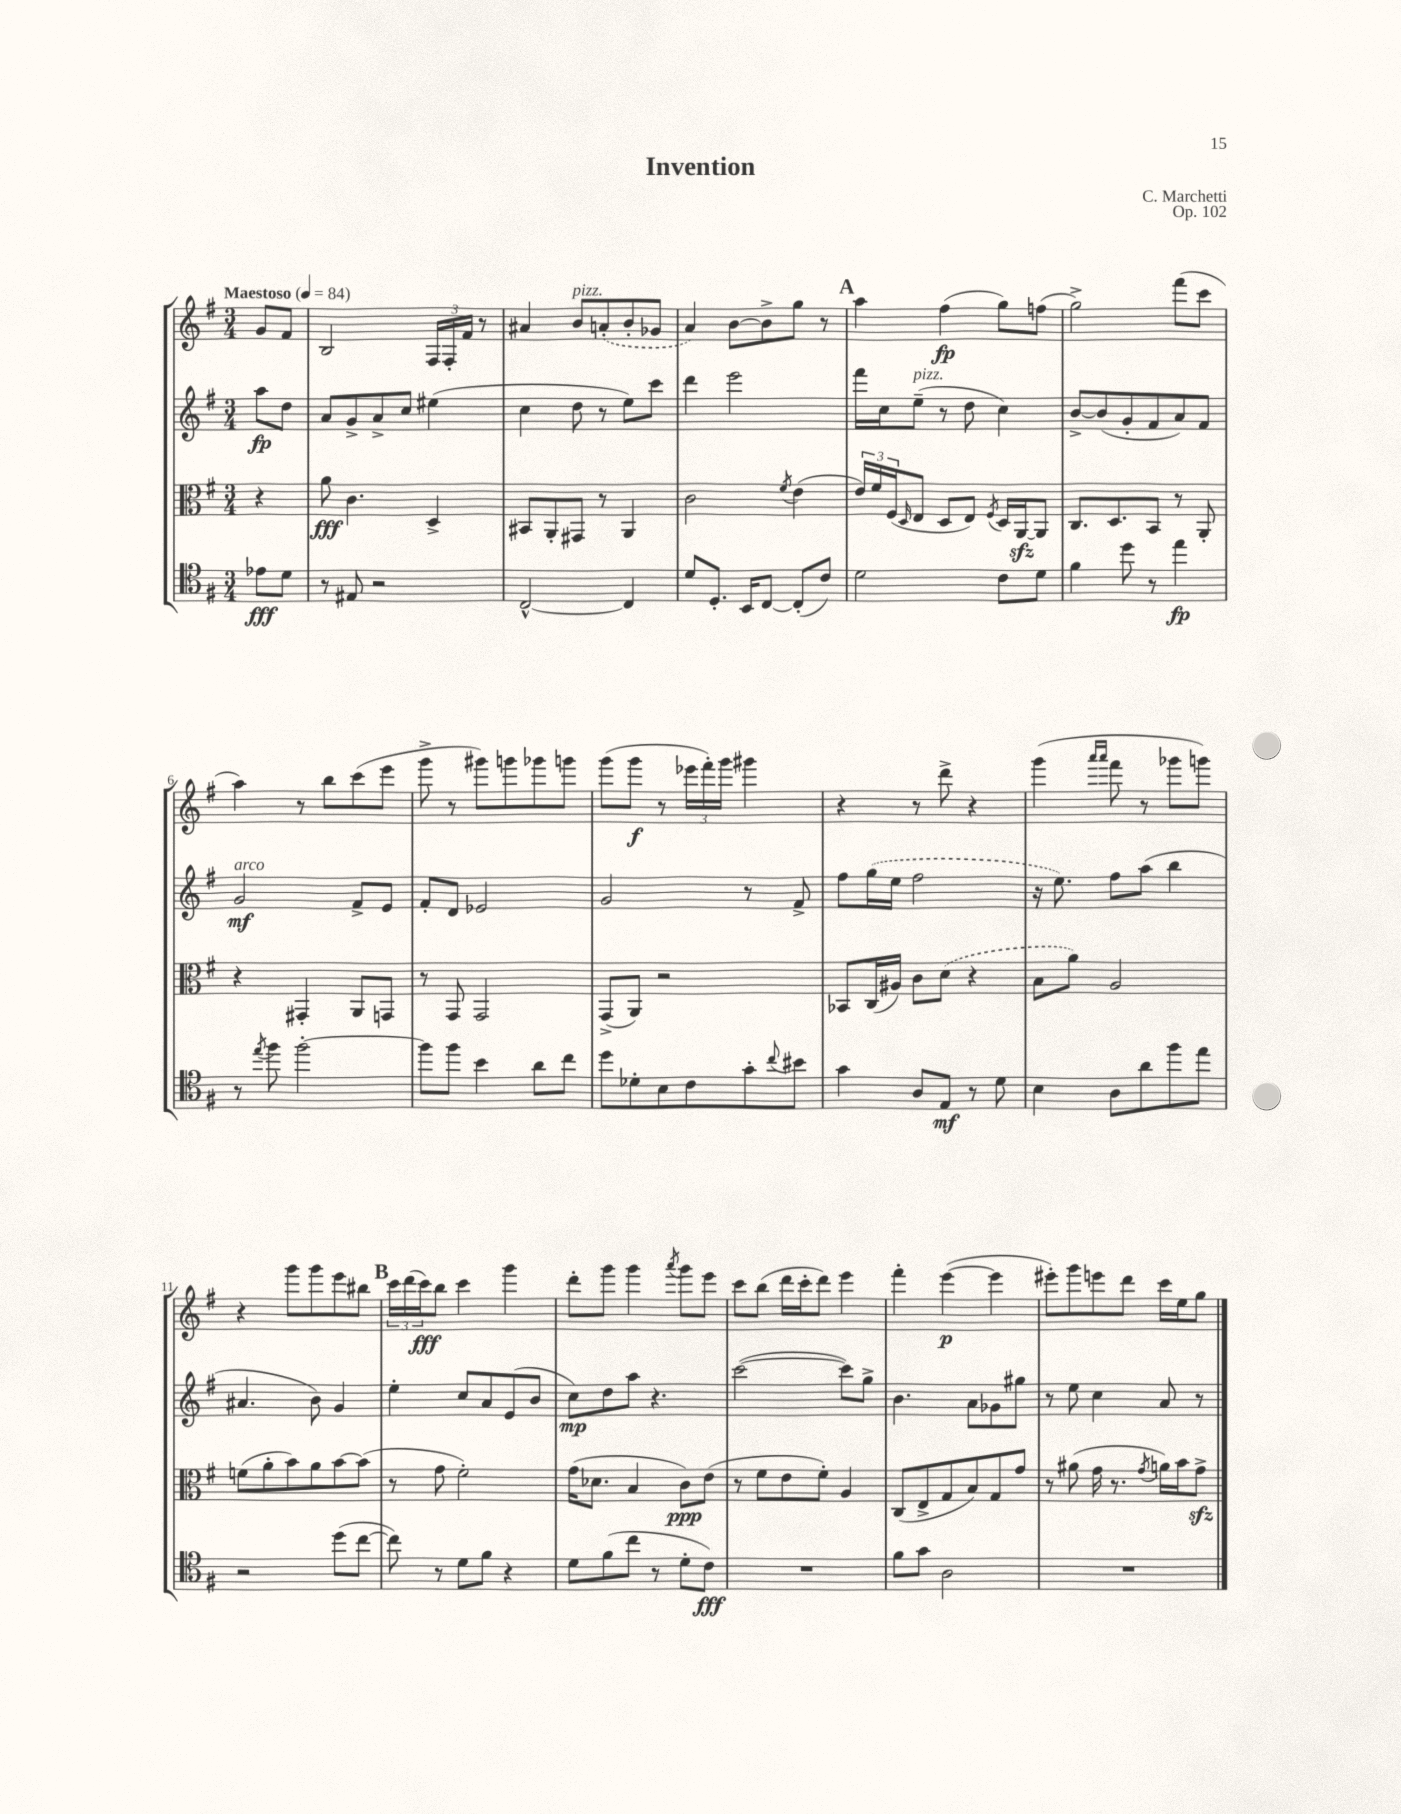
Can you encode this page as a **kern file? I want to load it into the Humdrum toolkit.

**kern	**dynam	**kern	**dynam	**kern	**dynam	**kern	**dynam
*part4	*part4	*part3	*part3	*part2	*part2	*part1	*part1
*staff4	*staff4	*staff3	*staff3	*staff2	*staff2	*staff1	*staff1
*clefC4	*	*clefC3	*	*clefG2	*	*clefG2	*
*k[f#]	*	*k[f#]	*	*k[f#]	*	*k[f#]	*
*M3/4	*	*M3/4	*	*M3/4	*	*M3/4	*
*MM84	*	*MM84	*	*MM84	*	*MM84	*
=	=	=	=	=	=	=	=
!	!	!	!	!	!	!LO:TX:a:B:t=Maestoso	!
8e-X\L	fff	4r	.	8aa\L	fp	8g/L	.
8d\J	.	.	.	8dd\J	.	8f#/J	.
=1	=1	=1	=1	=1	=1	=1	=1
8r	.	8a\	fff	8a/L	.	2B/	.
8E#X/	.	4.c\	.	8g^/	.	.	.
2r	.	.	.	8a^/	.	.	.
.	.	.	.	8cc/J	.	.	.
.	.	4D^/	.	(4ee#X\	.	24F#/LL	.
.	.	.	.	.	.	24F#'/	.
.	.	.	.	.	.	24f#/JJ	.
.	.	.	.	.	.	8r	.
=2	=2	=2	=2	=2	=2	=2	=2
[2C^^/	.	8BB#X/L	.	4cc\	.	4a#X/	.
.	.	8AA'/	.	.	.	.	.
!	!	!	!	!	!	!LO:TX:a:i:t=pizz.	!
.	.	8GG#X/J	.	8dd\	.	8b/L	.
.	.	8r	.	8r	.	(8an'/	.
4C/]	.	4AA/	.	8ee\L)	.	8b'/	.
.	.	.	.	8ccc\J	.	8g-X/J	.
=3	=3	=3	=3	=3	=3	=3	=3
8d/L	.	2c\	.	4ddd\	.	4a/)	.
8.D'/J	.	.	.	.	.	.	.
.	.	.	.	2eee\	.	[8b\L	.
16BB/KL	.	.	.	.	.	.	.
[8C/J	.	.	.	.	.	8b^\]	.
.	.	8qf#/	.	.	.	.	.
(8C'/L]	.	(4e\	.	.	.	8gg\J	.
8c/J)	.	.	.	.	.	8r	.
!!LO:REH:place=s1:t=A
=4	=4	=4	=4	=4	=4	=4	=4
2d\	.	24e/LL)	.	16fff#\LL	.	4aa\	.
.	.	24f#/	.	.	.	.	.
.	.	.	.	16cc\J	.	.	.
.	.	(24F#/J	.	.	.	.	.
.	.	16qqD/	.	.	.	.	.
!	!	!	!	!LO:TX:a:i:t=pizz.	!	!	!
.	.	8E/J	.	(8ee~\J	.	.	.
.	.	8D/L	.	8r	.	(4ff#\	fp
.	.	8E/J)	.	8dd\	.	.	.
.	.	8qF#/	.	.	.	.	.
8c\L	.	16D/LL	.	4cc\)	.	8gg\L)	.
.	.	[16AAzz/J	.	.	.	.	.
8d\J	.	8AA/J]	.	.	.	(8ffn\J	.
=5	=5	=5	=5	=5	=5	=5	=5
4f#\	.	8.C/L	.	[8b^/L	.	2gg^\)	.
.	.	.	.	(8b/]	.	.	.
.	.	8.D/	.	.	.	.	.
8dd\	.	.	.	8g'/	.	.	.
8r	.	8BB/J	.	8f#/	.	.	.
4ee\	fp	8r	.	8a/)	.	(8fff#\L	.
.	.	8AA'/	.	8f#/J	.	8ccc\J	.
!!LO:LB:g=z
=6	=6	=6	=6	=6	=6	=6	=6
!	!	!	!	!LO:TX:a:i:t=arco	!	!	!
8r	.	4r	.	2g/	mf	4aa\)	.
8qee/	.	.	.	.	.	.	.
8ff#\	.	.	.	.	.	.	.
[2ff#'\	.	4GG#X'/	.	.	.	8r	.
.	.	.	.	.	.	8bb\L	.
.	.	8AA/L	.	8f#^/L	.	(8ccc\	.
.	.	8GGn/J	.	8e/J	.	8eee\J	.
=7	=7	=7	=7	=7	=7	=7	=7
8ff#\L]	.	8r	.	8f#'/L	.	8ggg^\	.
8ff#\J	.	8GG/	.	8d/J	.	8r	.
4b\	.	2GG/	.	2e-X/	.	8ggg#X\L)	.
.	.	.	.	.	.	8gggn\	.
8a\L	.	.	.	.	.	8ggg-X\	.
8cc\J	.	.	.	.	.	8gggn\J	.
=8	=8	=8	=8	=8	=8	=8	=8
8dd\L	.	(8GG^/L	.	2g/	.	(8ggg\L	.
8d-X'\	.	8AA/J)	.	.	.	8ggg\J	f
8B\	.	2r	.	.	.	8r	.
8c\	.	.	.	.	.	24eee-X\LL	.
.	.	.	.	.	.	24fff#'\)	.
.	.	.	.	.	.	24ggg\JJ	.
8g'\	.	.	.	8r	.	4ggg#X\	.
8qqcc/	.	.	.	.	.	.	.
8b#X\J	.	.	.	8f#^/	.	.	.
=9	=9	=9	=9	=9	=9	=9	=9
4g\	.	8BB-X/L	.	8ff#\L	.	4r	.
.	.	(16C/L	.	(16gg\L	.	.	.
.	.	16A#X/JJ)	.	16ee\JJ	.	.	.
8A/L	.	8c\L	.	2ff#\	.	8r	.
8E/J	mf	(8d\J	.	.	.	8ddd^\	.
8r	.	4r	.	.	.	4r	.
8d\	.	.	.	.	.	.	.
=10	=10	=10	=10	=10	=10	=10	=10
4B\	.	8B\L	.	16r	.	(4ggg\	.
.	.	.	.	8.ee\)	.	.	.
.	.	8a\J)	.	.	.	.	.
.	.	.	.	.	.	16qqaaa/LL	.
.	.	.	.	.	.	16qqaaa/JJ	.
8A\L	.	2A/	.	8ff#\L	.	8fff#\	.
8a\	.	.	.	(8aa\J	.	8r	.
8ff#\	.	.	.	4bb\	.	8ggg-X\L	.
8ee\J	.	.	.	.	.	8gggn\J)	.
!!LO:LB:g=z
=11	=11	=11	=11	=11	=11	=11	=11
2r	.	(8fn\L	.	4.a#X/	.	4r	.
.	.	8a'\	.	.	.	.	.
.	.	8b\)	.	.	.	8ggg\L	.
.	.	8a\	.	8b\)	.	8ggg\	.
(8dd\L	.	[8b\	.	4g/	.	8eee\	.
[8cc\J	.	(8b\J]	.	.	.	8bb#X\J	.
!!LO:REH:place=s1:t=B
=12	=12	=12	=12	=12	=12	=12	=12
8cc\])	.	8r	.	4ee'\	.	24ccc\LL	.
.	.	.	.	.	.	(24ddd\	.
.	.	.	.	.	.	24ccc\J)	fff
8r	.	8g\	.	.	.	8bb\J	.
8d\L	.	2f#'\)	.	8cc/L	.	4ccc\	.
8f#\J	.	.	.	8a/	.	.	.
4r	.	.	.	(8e/	.	4ggg\	.
.	.	.	.	8b/J	.	.	.
=13	=13	=13	=13	=13	=13	=13	=13
8d\L	.	(16g\KL	.	8cc\L)	mp	8ddd'\L	.
.	.	8.d-X\J	.	.	.	.	.
(8f#\	.	.	.	8dd\	.	8ggg\J	.
8cc\J	.	4B/	.	8aa\J	.	4ggg\	.
8r	.	.	.	4.r	.	.	.
.	.	.	.	.	.	8qaaa/	.
8d'\L	.	8c\L)	ppp	.	.	8ggg\L	.
8c\J)	fff	(8e\J	.	.	.	8eee\J	.
=14	=14	=14	=14	=14	=14	=14	=14
2.r	.	8r	.	([2ccc\	.	8ccc\L	.
.	.	8f#\L	.	.	.	(8bb\J	.
.	.	8e\	.	.	.	16ddd\LL	.
.	.	.	.	.	.	16ccc'\J	.
.	.	8f#'\J)	.	.	.	8ddd\J)	.
.	.	4A/	.	8ccc\L])	.	4eee\	.
.	.	.	.	8gg^\J	.	.	.
=15	=15	=15	=15	=15	=15	=15	=15
8f#\L	.	(8C/L	.	4.b\	.	4fff#'\	.
8g\J	.	8E^/	.	.	.	.	.
2A\	.	8G/	.	.	.	([4eee\	p
.	.	8B/)	.	8a\L	.	.	.
.	.	8G/	.	8g-X\	.	4eee\]	.
.	.	8g/J	.	8gg#X\J	.	.	.
=16	=16	=16	=16	=16	=16	=16	=16
2.r	.	8r	.	8r	.	8eee#X'\L)	.
.	.	(8a#X\	.	8ee\	.	8ggg\	.
.	.	16g\	.	4cc\	.	8eeen\	.
.	.	8.r	.	.	.	.	.
.	.	.	.	.	.	8ddd\J	.
.	.	8qg/	.	.	.	.	.
.	.	16an\LL)	.	8a/	.	16ccc\LL	.
.	.	16b\J	.	.	.	16ee\J	.
.	.	8gzz^\J	.	8r	.	8gg\J	.
==	==	==	==	==	==	==	==
*-	*-	*-	*-	*-	*-	*-	*-
